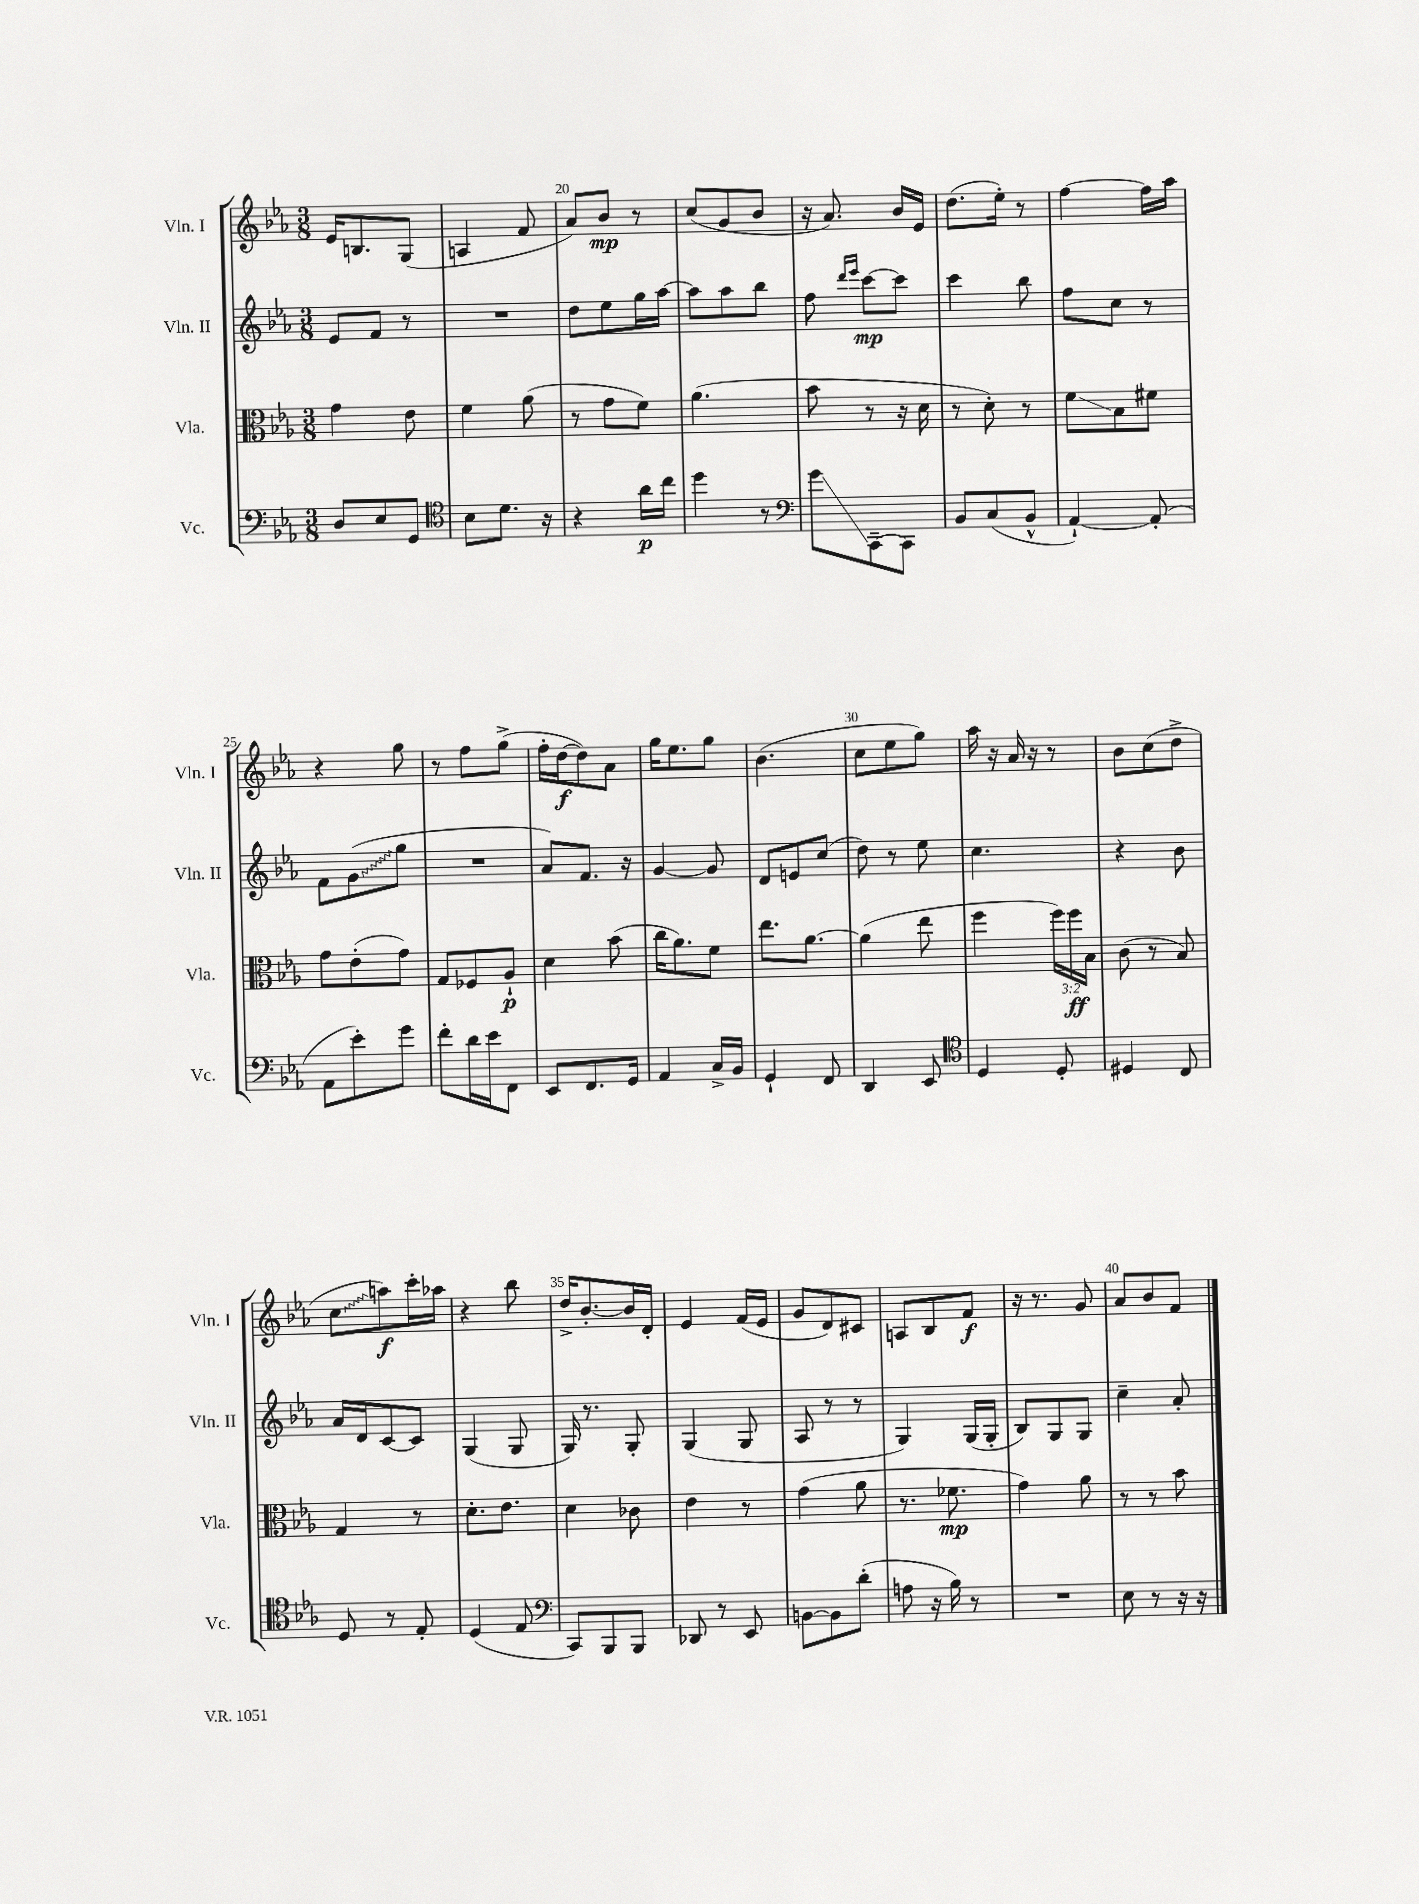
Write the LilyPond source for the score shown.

<<
\new StaffGroup <<
\new Staff = "s0" \with { instrumentName = "Vln. I" shortInstrumentName = "Vln. I" } {
    \clef treble \key ees \major \numericTimeSignature \time 3/8
    ees'16 b8. g8( |
    a4 f'8 |
    aes'8) bes'8\mp r8 |
    c''8( g'8 bes'8 |
    r16 aes'8.) bes'16 ees'16 |
    d''8.( ees''16-.) r8 |
    f''4~ f''16 aes''16 |
    r4 g''8 |
    r8 f''8 g''8->( |
    f''16-. d''16~\f d''8) aes'8 |
    g''16 ees''8. g''8 |
    bes'4.( |
    c''8 ees''8 g''8) |
    aes''16 r16 aes'16 r16 r8 |
    bes'8 c''8( d''8-> |
    \once \override Glissando.style = #'zigzag c''8\glissando a''8\f) c'''16-. aes''16 |
    r4 bes''8 |
    d''16-> bes'8.~-. bes'16 d'16-. |
    ees'4 f'16( ees'16 |
    g'8 d'8) cis'8 |
    a8 bes8 f'8\f |
    r16 r8. g'8 |
    aes'8 bes'8 f'8 \bar "|." |
}
\new Staff = "s1" \with { instrumentName = "Vln. II" shortInstrumentName = "Vln. II" } {
    \clef treble \key ees \major \numericTimeSignature \time 3/8
    ees'8 f'8 r8 |
    R4. |
    d''8 ees''8 g''16 aes''16~ |
    aes''8 aes''8 bes''8 |
    f''8 \grace { d'''16 ees'''16 } c'''8~\mp c'''8 |
    c'''4 bes''8 |
    f''8 c''8 r8 |
    f'8 \once \override Glissando.style = #'zigzag g'8\glissando( g''8 |
    R4. |
    aes'8) f'8. r16 |
    g'4~ g'8 |
    d'8 e'8 c''8( |
    d''8) r8 ees''8 |
    c''4. |
    r4 bes'8 |
    aes'16 d'16 c'8~ c'8 |
    g4( g8 |
    g16) r8. g8-. |
    g4( g8 |
    aes8 r8 r8 |
    g4) g16( g16-. |
    bes8) g8 g8 |
    c''4-- aes'8-. \bar "|." |
}
\new Staff = "s2" \with { instrumentName = "Vla." shortInstrumentName = "Vla." } {
    \clef alto \key ees \major \numericTimeSignature \time 3/8 \override Staff.TupletNumber.text = #tuplet-number::calc-fraction-text
    g'4 ees'8 |
    f'4 aes'8( |
    r8 g'8 f'8) |
    aes'4.( |
    bes'8 r8 r16 d'16 |
    r8 d'8-.) r8 |
    f'8\glissando bes8 fis'8 |
    g'8 ees'8-.( g'8) |
    g8 fes8 aes8-!\p |
    d'4 bes'8( |
    c''16 aes'8.) f'8 |
    ees''8. aes'8.~ |
    aes'4( ees''8 |
    f''4 \tuplet 3/2 { f''16) f''16\ff bes16 } |
    c'8( r8 bes8) |
    g4 r8 |
    d'8.-. ees'8. |
    d'4 ces'8 |
    ees'4 r8 |
    g'4( aes'8 |
    r8. fes'8.\mp |
    g'4) aes'8 |
    r8 r8 bes'8 \bar "|." |
}
\new Staff = "s3" \with { instrumentName = "Vc." shortInstrumentName = "Vc." } {
    \clef bass \key ees \major \numericTimeSignature \time 3/8
    d8 ees8 g,8 |
    \clef tenor bes8 d'8. r16 |
    r4 aes'16\p c''16 |
    d''4 r8 |
    \clef bass g'8\glissando c,8~-- c,8 |
    bes,8 c8( bes,8-^ |
    aes,4~-!) aes,8-.( |
    aes,8 ees'8-.) g'8 |
    f'8-. d'16 ees'16 f,8 |
    ees,8 f,8. g,16 |
    aes,4 c16-> bes,16 |
    g,4-! f,8 |
    d,4 ees,8 |
    \clef tenor d4 d8-. |
    dis4 c8 |
    d8 r8 ees8-. |
    d4( ees8 |
    \clef bass c,8) bes,,8 bes,,8 |
    des,8 r8 ees,8 |
    b,8~ b,8 d'8-.( |
    a8 r16 bes16) r8 |
    R4. |
    ees8 r8 r16 r16 \bar "|." |
}
>>
>>
\layout { \context { \Score currentBarNumber = #18 \override BarNumber.break-visibility = ##(#f #t #t) barNumberVisibility = #(every-nth-bar-number-visible 5) } }
